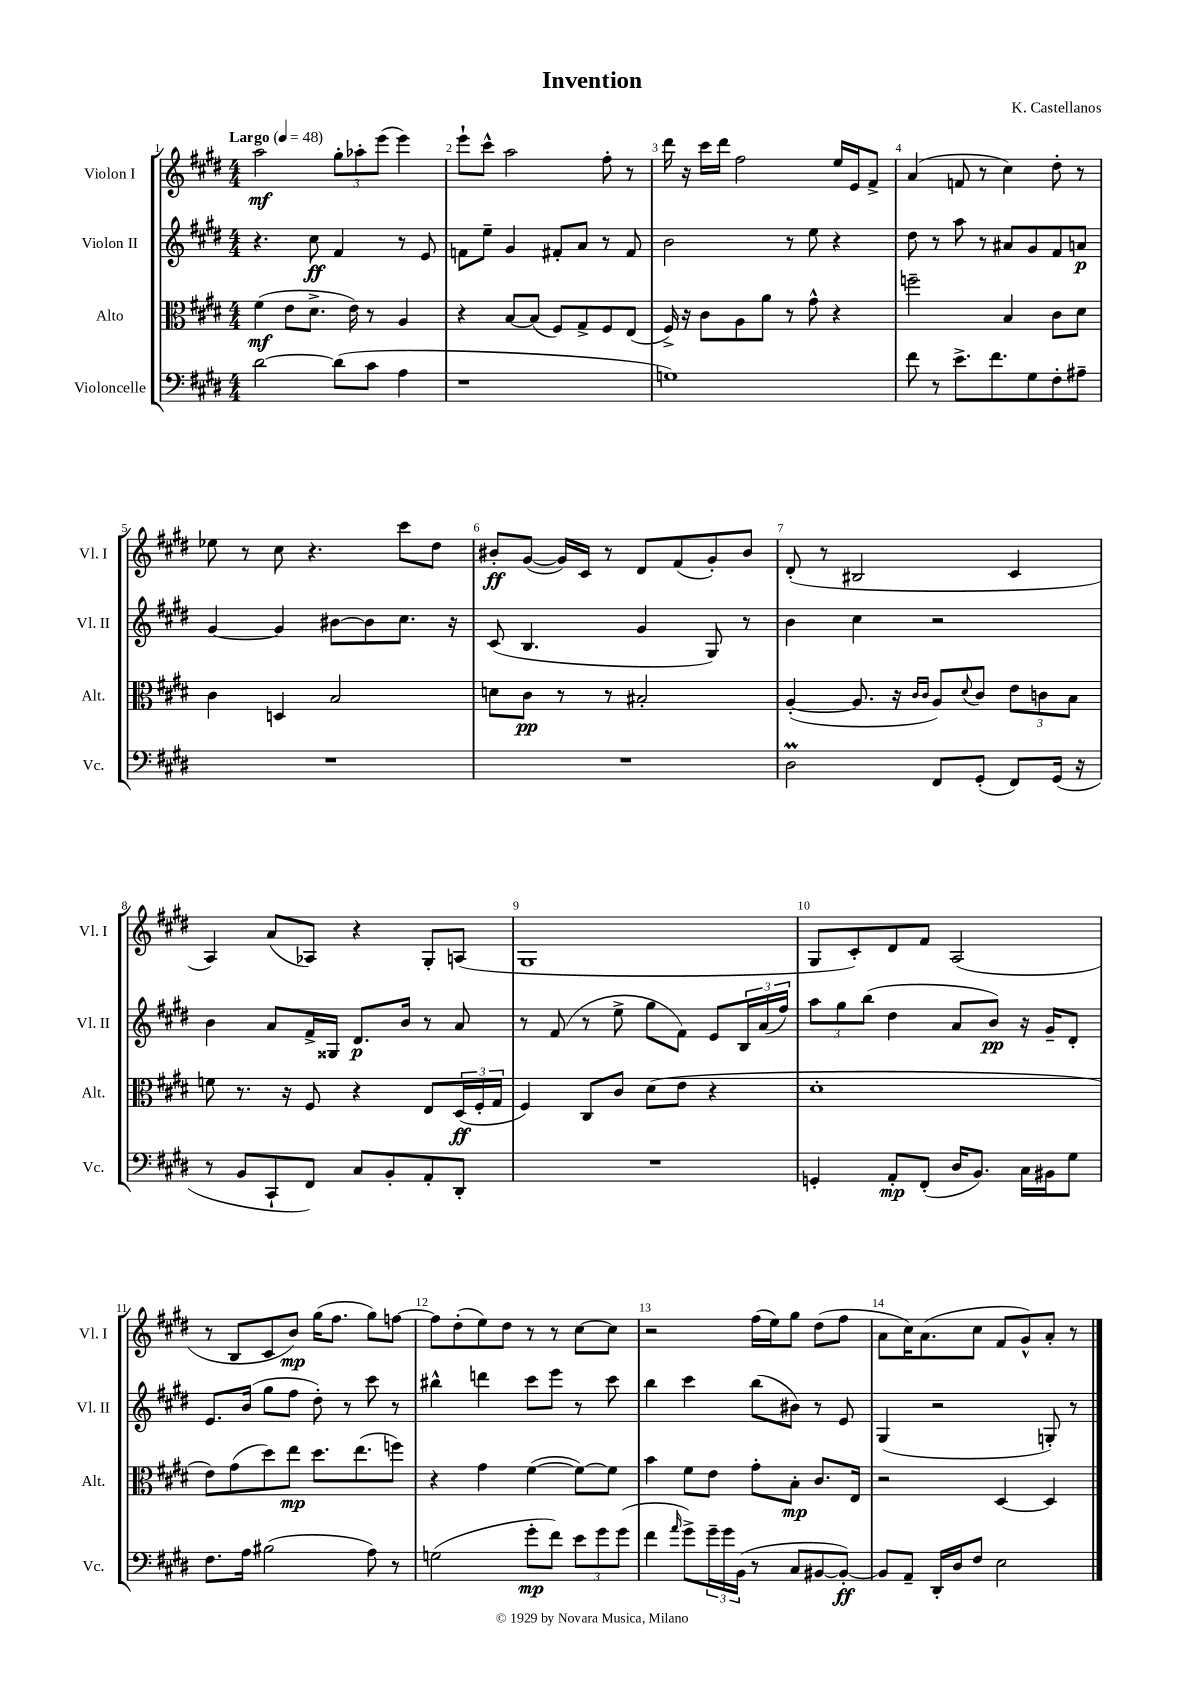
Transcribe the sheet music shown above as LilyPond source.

\header { title = "Invention" composer = "K. Castellanos" }
<<
\new StaffGroup <<
\new Staff = "s0" \with { instrumentName = "Violon I" shortInstrumentName = "Vl. I" } {
    \clef treble \key e \major \numericTimeSignature \time 4/4 \tempo "Largo" 4 = 48
    a''2\mf \tuplet 3/2 { gis''8-. aes''8-. e'''8( } e'''4) |
    e'''8-! cis'''8-^ a''2 fis''8-. r8 |
    dis'''16 r16 cis'''16 dis'''16 fis''2 e''16 e'16 fis'8-> |
    a'4( f'8 r8 cis''4) dis''8-. r8 |
    ees''8 r8 cis''8 r4. cis'''8 dis''8 |
    bis'8-.\ff gis'8~( gis'16) cis'16 r8 dis'8 fis'8( gis'8-.) bis'8 |
    dis'8-.( r8 bis2 cis'4 |
    a4) a'8( aes8) r4 gis8-. a8( |
    gis1 |
    gis8 cis'8-.) dis'8 fis'8 a2( |
    r8 b8 cis'8 b'8\mp) gis''16( fis''8. gis''8) f''8~ |
    f''8 dis''8-.( e''8) dis''8 r8 r8 cis''8~ cis''8 |
    r2 fis''16( e''16) gis''8 dis''8( fis''8 |
    a'8 cis''16) a'8.( cis''8 fis'8 gis'8-^) a'8-. r8 \bar "|." |
}
\new Staff = "s1" \with { instrumentName = "Violon II" shortInstrumentName = "Vl. II" } {
    \clef treble \key e \major \numericTimeSignature \time 4/4
    r4. cis''8\ff fis'4 r8 e'8 |
    f'8 e''8-- gis'4 fis'8-. a'8 r8 fis'8 |
    b'2 r8 e''8 r4 |
    dis''8 r8 a''8 r8 ais'8 gis'8 fis'8 a'8\p |
    gis'4~ gis'4 bis'8~ bis'8 cis''8. r16 |
    cis'8( b4. gis'4 gis8) r8 |
    b'4 cis''4 r2 |
    b'4 a'8 fis'16-> gisis16 dis'8.\p b'16 r8 a'8 |
    r8 fis'8( r8 e''8-> gis''8 fis'8) e'8 \tuplet 3/2 { b16 a'16( fis''16) } |
    \tuplet 3/2 { a''8 gis''8 b''8( } dis''4 a'8 b'8\pp) r16 gis'16-- dis'8-. |
    e'8. b'16( gis''8 fis''8 dis''8-.) r8 cis'''8 r8 |
    bis''4-^ d'''4 cis'''8 e'''8 r8 cis'''8 |
    b''4 cis'''4 b''8( bis'8) r8 e'8 |
    gis4( r2 g8-.) r8 \bar "|." |
}
\new Staff = "s2" \with { instrumentName = "Alto" shortInstrumentName = "Alt." } {
    \clef alto \key e \major \numericTimeSignature \time 4/4
    fis'4\mf( e'8 dis'8.-> e'16) r8 a4 |
    r4 b8~ b8( fis8) gis8-> fis8 e8( |
    fis16->) r16 cis'8 a8 a'8 r8 gis'8-^ r4 |
    f''2-- b4 cis'8 dis'8 |
    cis'4 d4 b2 |
    d'8 cis'8\pp r8 r8 bis2-. |
    a4~-.( a8. r16 \grace { cis'16 cis'16 } a8) \appoggiatura { dis'8 } cis'8 \tuplet 3/2 { e'8 c'8 b8 } |
    f'8 r8. r16 fis8 r4 e8 \tuplet 3/2 { dis16\ff( fis16-. gis16 } |
    fis4) cis8 cis'8 dis'8( e'8 r4 |
    dis'1-. |
    e'8) gis'8( dis''8) e''8\mp dis''8. e''8.( f''8) |
    r4 gis'4 fis'4~( fis'8~) fis'8 |
    b'4 fis'8 e'8 gis'8-. b8-.\mp cis'8. e16 |
    r2 dis4~ dis4 \bar "|." |
}
\new Staff = "s3" \with { instrumentName = "Violoncelle" shortInstrumentName = "Vc." } {
    \clef bass \key e \major \numericTimeSignature \time 4/4
    dis'2~ dis'8( cis'8 a4 |
    r1 |
    g1) |
    fis'8 r8 e'8.-> fis'8. gis8 fis8-. ais8-- |
    R1 |
    R1 |
    dis2\prall fis,8 gis,8-.( fis,8) gis,16( r16 |
    r8 b,8 cis,8-! fis,8) cis8 b,8-. a,8-. dis,8-. |
    R1 |
    g,4-. a,8-.\mp fis,8-.( dis16 b,8.) cis16 bis,16 gis8 |
    fis8. a16 bis2( a8) r8 |
    g2( gis'8-.\mp fis'8) \tuplet 3/2 { e'8 gis'8 gis'8( } |
    fis'4 \grace { a'16 } gis'8->) \tuplet 3/2 { gis'16-- gis'16 b,16( } r8 cis8 bis,8~ bis,8~-.\ff) |
    bis,8 a,8-- dis,16-. dis16 fis8 e2 \bar "|." |
}
>>
>>
\layout { \context { \Score \override BarNumber.break-visibility = ##(#f #t #t) barNumberVisibility = #all-bar-numbers-visible } }
